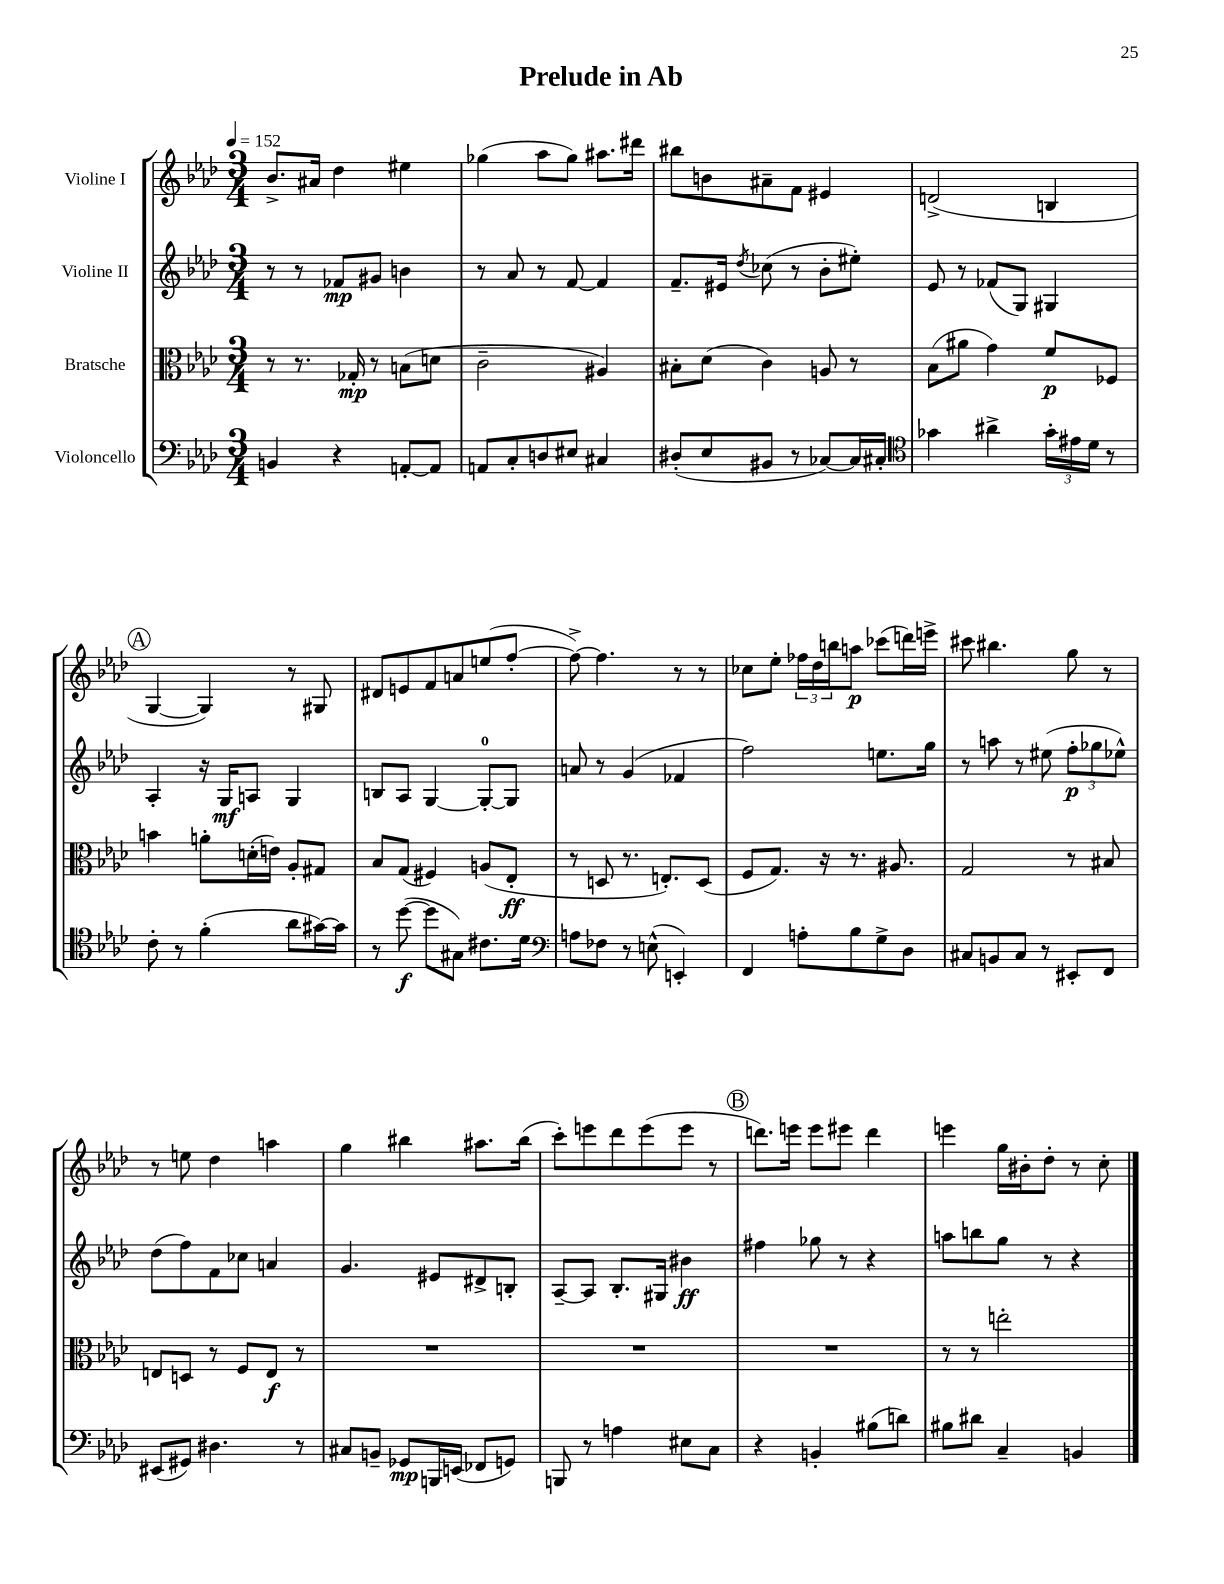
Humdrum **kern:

**kern	**kern	**kern	**kern
*staff4	*staff3	*staff2	*staff1
*clefF4	*clefC3	*clefG2	*clefG2
*k[b-e-a-d-]	*k[b-e-a-d-]	*k[b-e-a-d-]	*k[b-e-a-d-]
*M3/4	*M3/4	*M3/4	*M3/4
*MM152	*MM152	*MM152	*MM152
4BB/	8r	8r	8.b-^/L
.	8.r	8r	.
.	.	.	16a#/Jk
4r	.	8f-/L	4dd-\
.	16G-'/	.	.
.	8r	8g#/J	.
[8AA'/L	(8B\L	4b\	4ee#\
8AA/]J	8d\J	.	.
=	=	=	=
8AA/L	2c~\	8r	(4gg-\
8C'/	.	8a-/	.
8D/	.	8r	8aa-\L
8E#/J	.	[8f/	8gg-\J)
4C#/	4A#/)	4f/]	8.aa#\L
.	.	.	16ddd#\Jk
=	=	=	=
(8D#'/L	8B#'\L	8.f~/L	8bb#\L
8E-/	(8d-\J	.	8b\
.	.	16e#/Jk	.
.	.	8qdd-/	.
8BB#/J	4c\)	(8cc-\	8a#~\
8r	.	8r	8f\J
[8C-/L)	8A/	8b-'\L	4e#/
16C-/]L	8r	8ee#'\J)	.
16C#'/JJ	.	.	.
=	=	=	=
*clefC4	*	*	*
4g-\	(8B-\L	8e-/	(2d^/
.	8a#\J	8r	.
4a#^\	4g\)	(8f-/L	.
.	.	8G/J)	.
24g-'\LL	8f/L	4G#/	4B/
24e#\	.	.	.
24d-\JJ	.	.	.
8r	8F-/J	.	.
=	=	=	=
8c'\	4b\	4A-'/	[4G/
8r	.	.	.
(4f'\	8a'\L	16r	4G/])
.	.	16G/LK	.
.	(16d'\L	8A/J	.
.	16e\JJ)	.	.
8a-\L	8A-'/L	4G/	8r
[16g#\L)	8G#/J	.	8G#/
16g#\]JJ	.	.	.
=	=	=	=
8r	8B-/L	8B/L	8d#/L
([8dd-\	(8G/J	8A-/J	8e/
8dd-\]L	4F#/)	[4G/	8f/
8G#\J)	.	.	8a/
8.c#\L	(8A/L	8G'/_L	(8ee/
.	8E-'/J	8G/]J	[8ff'/J
16d-\Jk	.	.	.
=	=	=	=
*clefF4	*	*	*
8A\L	8r	8a/	8ff^\_)
8F-\J	8D/	8r	4.ff\]
8r	8.r	(4g/	.
(8E^^\	.	.	.
.	8.E'/L)	.	.
4EE'/)	.	4f-/	8r
.	(8D/J	.	8r
=	=	=	=
4FF/	8F/L	2ff\)	8cc-\L
.	8.G/J)	.	8ee-'\J
8A'\L	.	.	24ff-\LL
.	.	.	24dd-\
.	16r	.	.
.	.	.	24bb\J
8B-\	8.r	.	8aa\J
8G^\	.	8.ee\L	(8ccc-\L
.	8.A#/	.	.
8D-\J	.	.	16ddd\L)
.	.	16gg\Jk	16eee^\JJ
=	=	=	=
8C#/L	2G/	8r	8ccc#\
8BB/	.	8aa\	4.bb#\
8C#/J	.	8r	.
8r	.	(8ee#\	.
8EE#'/L	8r	12ff'\L	8gg\
.	.	12gg-\	.
8FF/J	8B#/	.	8r
.	.	12ee-^^\J)	.
=	=	=	=
(8EE#/L	8E/L	(8dd-\L	8r
8GG#/J)	8D/J	8ff\)	8ee\
4.D#\	8r	8f\	4dd-\
.	8F/L	8cc-\J	.
.	8E/J	4a/	4aa\
8r	8r	.	.
=	=	=	=
8C#/L	2.r	4.g/	4gg\
8BB~/J	.	.	.
8GG-/L	.	.	4bb#\
16BBB/L	.	8e#/L	.
(16EE/JJ	.	.	.
8FF-/L	.	8d#^/	8.aa#\L
8GG/J)	.	8B'/J	.
.	.	.	(16bb#\Jk
=	=	=	=
8BBB/	2.r	[8A-~/L	8ccc'\L)
8r	.	8A-/]J	8eee\
4A\	.	8.B-'/L	8ddd-\
.	.	.	(8eee\
.	.	16G#/Jk	.
8E#\L	.	4b#\	8eee\J
8C\J	.	.	8r
=	=	=	=
4r	2.r	4ff#\	8.ddd\L)
.	.	.	16eee\Jk
4BB'/	.	8gg-\	8eee\L
.	.	8r	8eee#\J
(8B#\L	.	4r	4ddd\
8d\J)	.	.	.
=	=	=	=
8B#\L	8r	8aa\L	4eee\
8d#\J	8r	8bb\	.
4C~/	2ee'\	8gg\J	16gg\LL
.	.	.	16b#'\J
.	.	8r	8dd-'\J
4BB/	.	4r	8r
.	.	.	8cc'\
==	==	==	==
*-	*-	*-	*-
